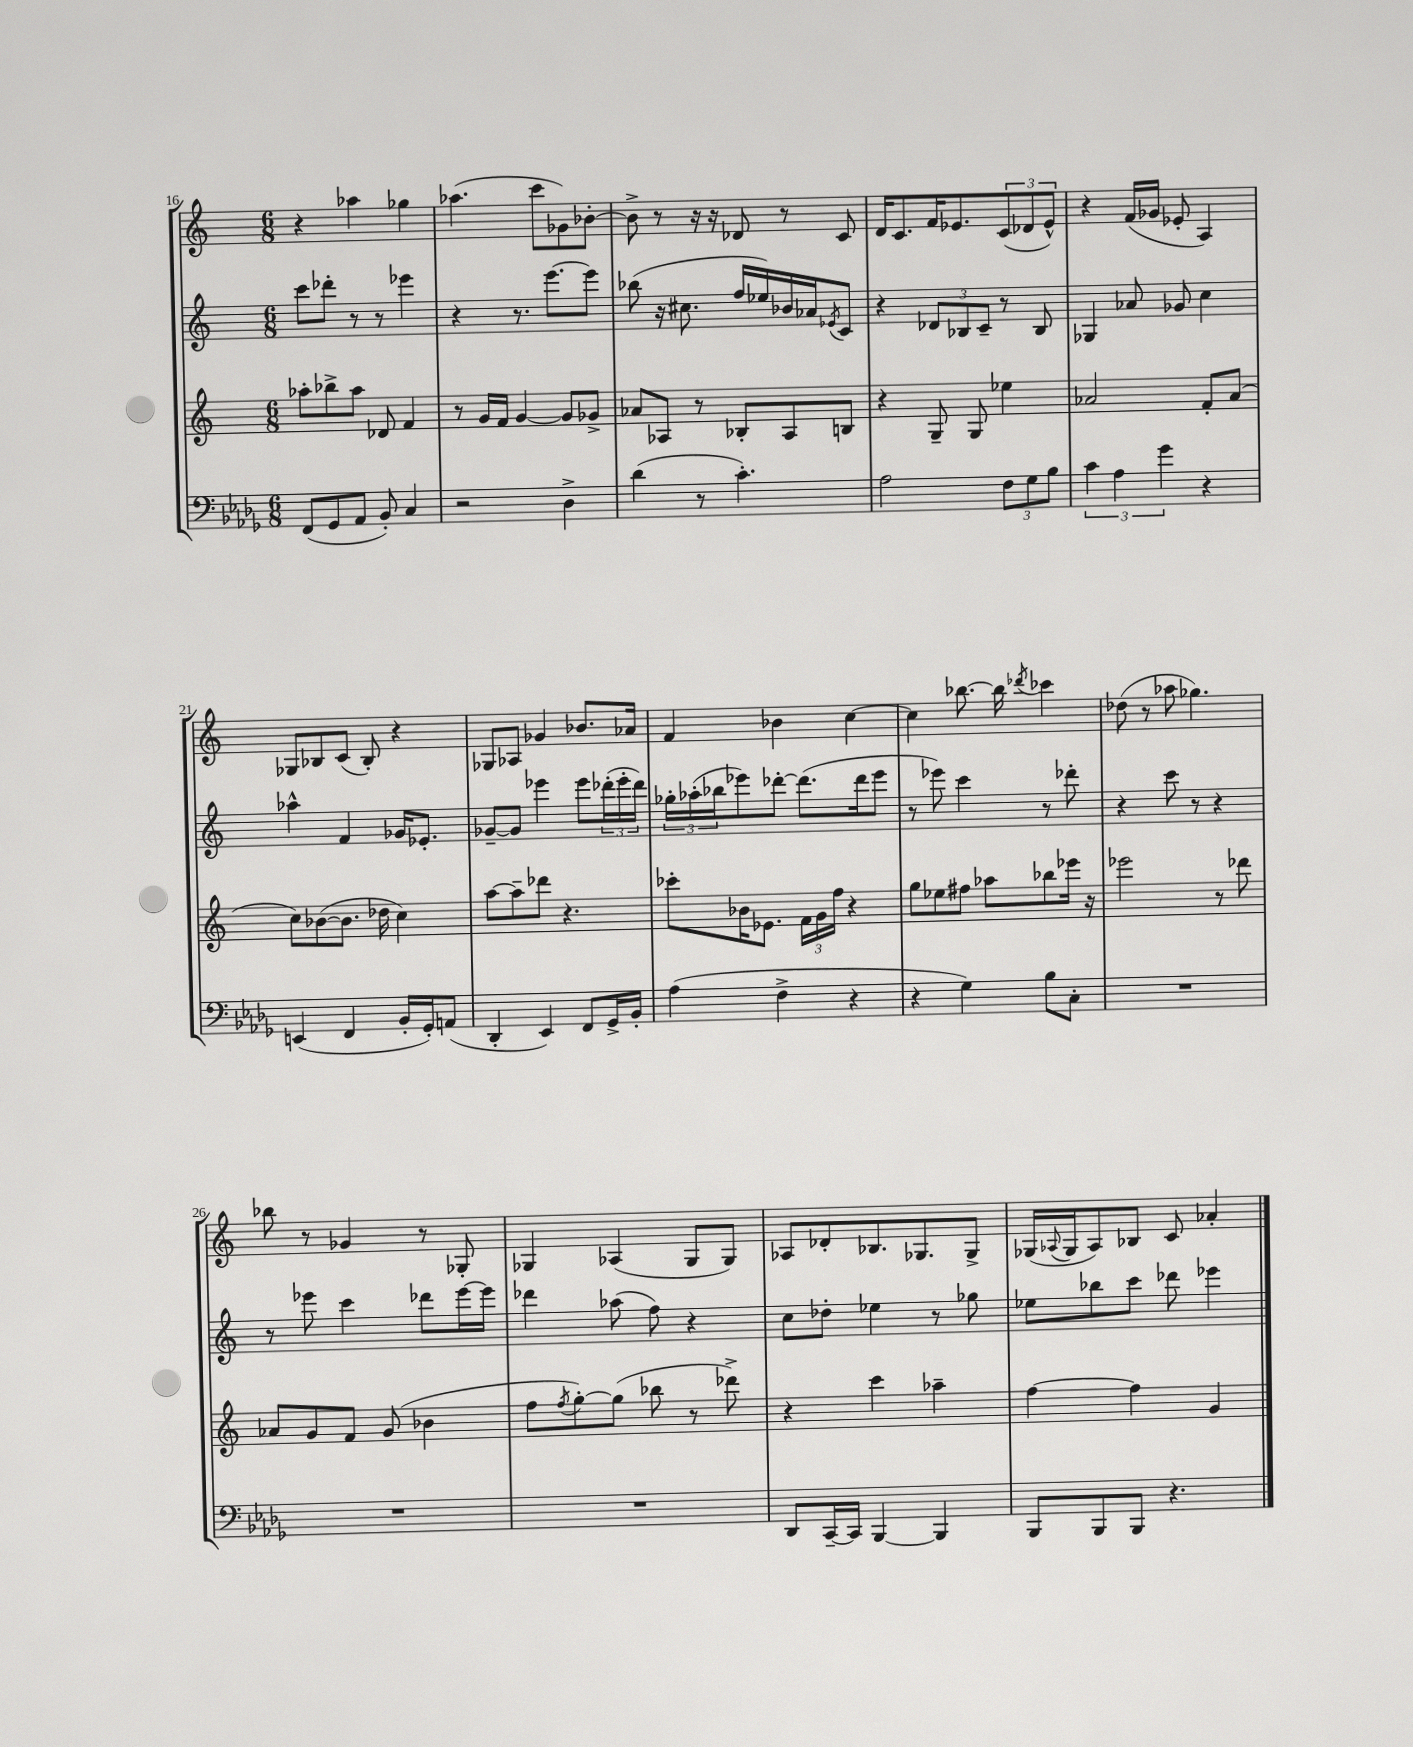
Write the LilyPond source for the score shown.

<<
\new StaffGroup <<
\new Staff = "s0" {
    \clef treble \key c \major \numericTimeSignature \time 6/8
    r4 aes''4 ges''4 |
    aes''4.( c'''8 ges'8) bes'8~-. |
    bes'8-> r8 r16 r16 des'8 r8 c'8 |
    d'16 c'8. f'16 ees'8. \tuplet 3/2 { c'8( des'8 ees'8-^) } |
    r4 f'16( ges'16 ees'8-. a4) |
    ges8 bes8 c'8( bes8-.) r4 |
    ges8 aes8 ges'4 bes'8. aes'16 |
    f'4 bes'4 c''4~ |
    c''4 bes''8.~ bes''16 \acciaccatura { des'''8 } ces'''4 |
    des''8( r8 aes''8 ges''4.) |
    bes''8 r8 ges'4 r8 ges8-. |
    ges4 aes4( ges8 ges8) |
    aes8 des'8-. bes8. ges8. ges8-> |
    ges16( \appoggiatura { aes8 } ges16 aes8) bes8 c'8 aes'4-. \bar "|." |
}
\new Staff = "s1" {
    \clef treble \key c \major \numericTimeSignature \time 6/8
    c'''8 des'''8-. r8 r8 ees'''4 |
    r4 r8. e'''8.~ e'''8 |
    bes''8( r16 cis''8. f''16 ees''16) bes'16 aes'16 \acciaccatura { ees'8 } c'8 |
    r4 \tuplet 3/2 { des'8 bes8 c'8-- } r8 bes8 |
    ges4 aes'8 ges'8 c''4 |
    aes''4-^ f'4 ges'16 ees'8.-. |
    ges'8~-- ges'8 ees'''4 ees'''8 \tuplet 3/2 { des'''16-.( ees'''16-. des'''16) } |
    \tuplet 3/2 { ges''16-. aes''16-.( bes''16 } ees'''8) des'''8~-. des'''8.( des'''16 ees'''8 |
    r8 ees'''8) c'''4 r8 des'''8-. |
    r4 c'''8 r8 r4 |
    r8 ees'''8 c'''4 des'''8 ees'''16~ ees'''16 |
    des'''4 aes''8( f''8) r4 |
    c''8 des''8-. ees''4 r8 ges''8 |
    ees''8 bes''8 c'''8 des'''8 ees'''4 \bar "|." |
}
\new Staff = "s2" {
    \clef treble \key c \major \numericTimeSignature \time 6/8
    aes''8-. bes''8-> aes''8 des'8 f'4 |
    r8 g'16 f'16 g'4~ g'8 ges'8-> |
    aes'8 aes8 r8 bes8-. aes8 b8 |
    r4 g8-- g8 ees''4 |
    aes'2 f'8-. aes'8( |
    c''8) bes'8~( bes'8. des''16 c''4) |
    a''8~ a''8-- des'''8 r4. |
    ces'''8-. bes'16 ees'8. \tuplet 3/2 { f'16 g'16 f''16 } r4 |
    g''8 ees''8 fis''8 aes''8 bes''8 ees'''16 r16 |
    ees'''2 r8 des'''8 |
    aes'8 g'8 f'8 g'8( bes'4 |
    f''8 \acciaccatura { f''8 } g''8~-.) g''8( bes''8 r8 des'''8->) |
    r4 c'''4 aes''4-- |
    f''4~ f''4 g'4 \bar "|." |
}
\new Staff = "s3" {
    \clef bass \key des \major \numericTimeSignature \time 6/8
    f,8( ges,8 aes,8 bes,8-.) c4 |
    r2 des4-> |
    des'4( r8 c'4.-.) |
    aes2 \tuplet 3/2 { f8 ges8 bes8 } |
    \tuplet 3/2 { c'4 aes4 ges'4 } r4 |
    e,4( f,4 bes,16-. ges,16-.) a,8( |
    des,4-. ees,4) f,8 ges,16-> bes,16-. |
    aes4( f4-> r4 |
    r4 ges4) bes8 c8-. |
    R2. |
    R2. |
    R2. |
    des,8 c,16~-- c,16 bes,,4~ bes,,4 |
    bes,,8 bes,,8 bes,,8 r4. \bar "|." |
}
>>
>>
\layout { \context { \Score currentBarNumber = #16 } }
